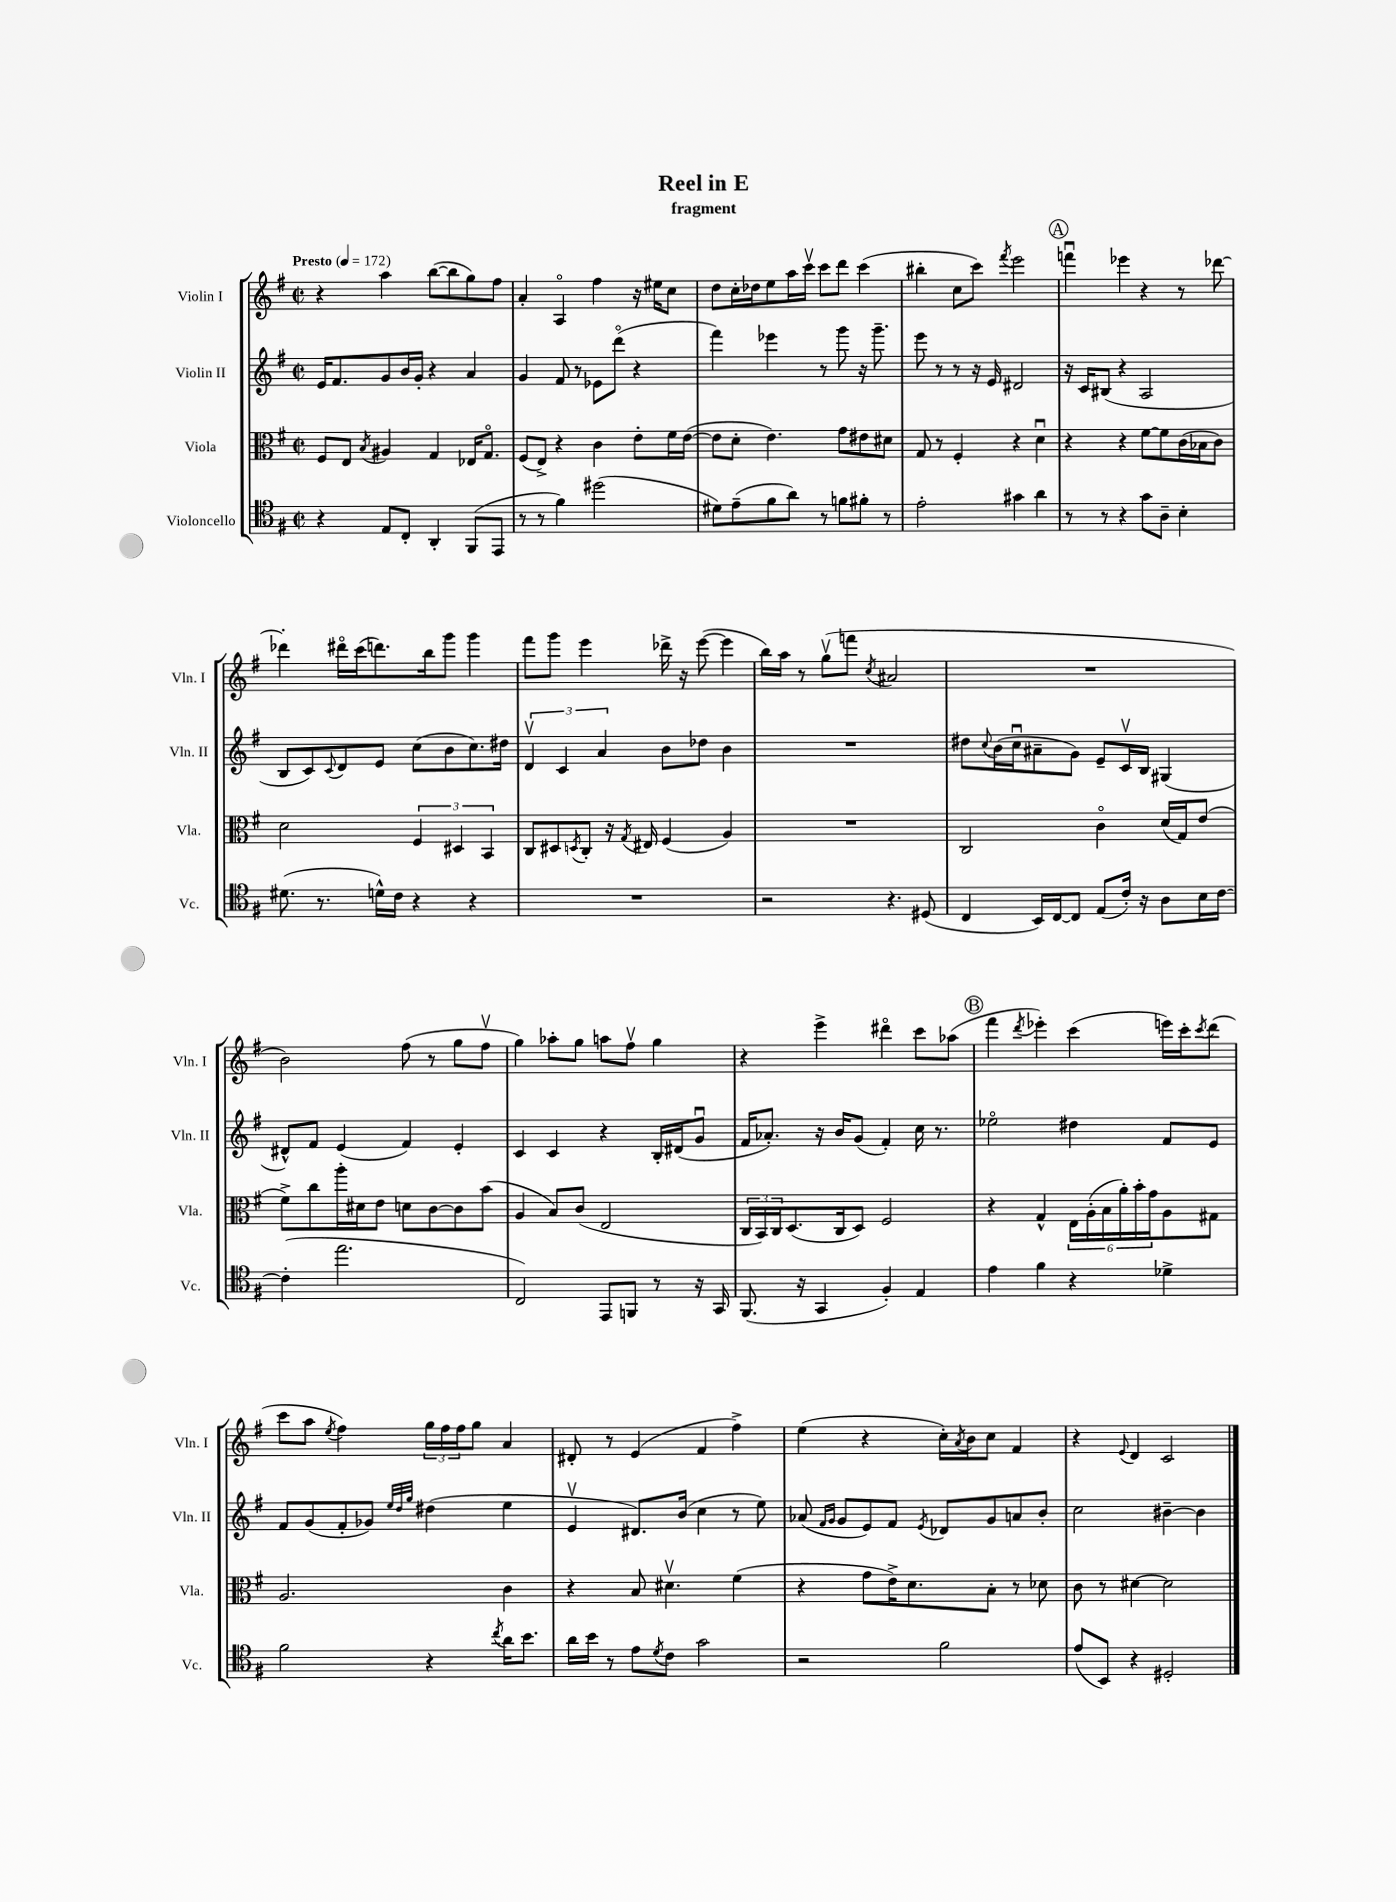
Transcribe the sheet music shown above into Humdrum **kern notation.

**kern	**kern	**kern	**kern
*staff4	*staff3	*staff2	*staff1
*clefC4	*clefC3	*clefG2	*clefG2
*k[f#]	*k[f#]	*k[f#]	*k[f#]
*M2/2	*M2/2	*M2/2	*M2/2
*met(c|)	*met(c|)	*met(c|)	*met(c|)
*MM172	*MM172	*MM172	*MM172
4r	8F#	16e	4r
.	.	8.f#	.
.	8E	.	.
.	8qB	.	.
8E	4A#	8g	4aa
8C'	.	16b	.
.	.	16g'	.
4AA'	4G	4r	([8bb
.	.	.	8bb]
(8FF#	16E-	4a	8gg)
.	8.Go	.	.
8EE	.	.	8ff#
=	=	=	=
8r	(8F#	4g	4a'
8r	8E^)	.	.
4f#)	4r	8f#	4Ao
.	.	8r	.
(2dd#	4c	8e-	4ff#
.	.	(8dddo	.
.	8e'	4r	16r
.	.	.	16ee#
.	16f#	.	8cc
.	([16e	.	.
=	=	=	=
8d#)	8e]	4fff#)	8dd
(8e~	8d'	.	16cc'
.	.	.	16dd-
8f#	4.e)	4eee-	8ee
8a)	.	.	16aa
.	.	.	16cccv
8r	.	8r	8ccc
8f	8g	8ggg	8ddd
8f#'	8e#	16r	(4ccc
.	.	8.ggg~	.
8r	8d#	.	.
=	=	=	=
2e'	8G	8eee	4bb#'
.	8r	8r	.
.	4F#'	8r	8cc
.	.	16r	8ccc)
.	.	16e	.
.	.	.	8qfff#
4g#	4r	2d#	2eee
4a	4du	.	.
=	=	=	=
8r	4r	16r	4fffu
.	.	16c	.
8r	.	(8B#	.
4r	4r	4r	4eee-
8g	[8f#	2A	4r
8A~	8f#]	.	.
4B'	(16c	.	8r
.	16B-	.	.
.	8c)	.	[8ddd-
=	=	=	=
(8.d#	2d	8B	4ddd-']
.	.	8c)	.
8.r	.	.	.
.	.	8qqc	.
.	.	8d	16ddd#o
.	.	.	(16ccc
16d^^)	.	8e	8.ddd)
16c	.	.	.
4r	6F#	(8cc	.
.	.	.	16bb
.	.	8b	8ggg
.	6D#	.	.
4r	.	8.cc)	4ggg
.	6BB	.	.
.	.	16dd#	.
=	=	=	=
1r	8C	6dv	8fff#
.	8D#	.	8ggg
.	.	6c	.
.	8qD	.	.
.	8C'	.	4eee
.	.	6a	.
.	16r	.	.
.	8qG	.	.
.	16E#	.	.
.	(4F#	8b	16ddd-^
.	.	.	16r
.	.	8dd-	([8eee
.	4A)	4b	4eee]
=	=	=	=
2r	1r	1r	16bb)
.	.	.	16aa
.	.	.	8r
.	.	.	(8ggv
.	.	.	8fff
.	.	.	8qcc
4.r	.	.	2a#
(8D#	.	.	.
=	=	=	=
4C	2C	8dd#	1r
.	.	8qqcc	.
.	.	(16b	.
.	.	16ccu	.
16BB)	.	8a#~	.
[16C	.	.	.
8C]	.	8g)	.
(8E	4co	8e~	.
16c')	.	16cv	.
16r	.	16B	.
8A	(16d	(4G#	.
.	16G)	.	.
16B	(8e	.	.
[16c	.	.	.
=	=	=	=
(4c']	8f#^)	8d#^^)	2b)
.	8cc	8f#	.
2.ee	16aa'	(4e	.
.	16d#	.	.
.	8e	.	.
.	8d	4f#)	(8ff#
.	[8c	.	8r
.	8c]	4e'	8gg
.	(8b	.	8ff#v
=	=	=	=
2C)	4A	4c	4gg)
.	8B)	4c	8aa-'
.	(8c	.	8gg
8EE	2E	4r	8aa
8FF	.	.	8ff#v
8r	.	16B'	4gg
.	.	(16d#	.
16r	.	8gu	.
16GG	.	.	.
=	=	=	=
(8.FF#	24C	16f#	4r
.	24BB)	.	.
.	.	8.a-')	.
.	24C	.	.
.	(8.D	.	.
16r	.	.	.
4GG	.	16r	4eee^
.	16C	16b	.
.	8D)	(8g	.
4F#')	2F#	4f#')	4ddd#o
4E	.	16cc	8ccc
.	.	8.r	.
.	.	.	(8aa-
=	=	=	=
4e	4r	2ee-o	4fff#
.	.	.	8qddd
4f#	4G^^	.	4eee-')
4r	24E	4dd#	(4ccc
.	(24A'	.	.
.	24B	.	.
.	24a')	.	.
.	24b'	.	.
.	24g	.	.
4d-^	8A	8f#	16eee)
.	.	.	16ccc'
.	.	.	8qccc
.	8G#	8e	(8ddd
=	=	=	=
2f#	2.A	8f#	8ccc
.	.	(8g	8aa
.	.	.	8qee
.	.	8f#'	4ff#)
.	.	8g-)	.
.	.	32qqee	.
.	.	32qqdd	.
.	.	32qqgg	.
4r	.	(4dd#	24gg
.	.	.	24ff#
.	.	.	24ff#
.	.	.	8gg
8qcc	.	.	.
16a	4c	4ee	4a
8.b	.	.	.
=	=	=	=
16a	4r	4ev	8d#'
16b	.	.	.
8r	.	.	8r
8e	8B	8.d#)	(4e
8qd	.	.	.
8c	4.d#v	.	.
.	.	(16b	.
2g	.	4cc	4f#
.	(4f#	8r	4ff#^)
.	.	8ee)	.
=	=	=	=
2r	4r	(8a-	(4ee
.	.	16qqf#	.
.	.	16qqg	.
.	.	8g	.
.	8g	8e)	4r
.	16e^)	8f#	.
.	8.d	.	.
.	.	8qe	.
2f#	.	8d-	16cc')
.	.	.	8qa
.	.	.	16b
.	8B'	8g	8cc
.	8r	8a	4f#
.	8d-	8b'	.
=	=	=	=
(8e	8c	2cc	4r
8BB)	8r	.	.
.	.	.	8qqe
4r	[4d#	.	4d
2D#'	2d#]	[4b#~	2c
.	.	4b#]	.
==	==	==	==
*-	*-	*-	*-
